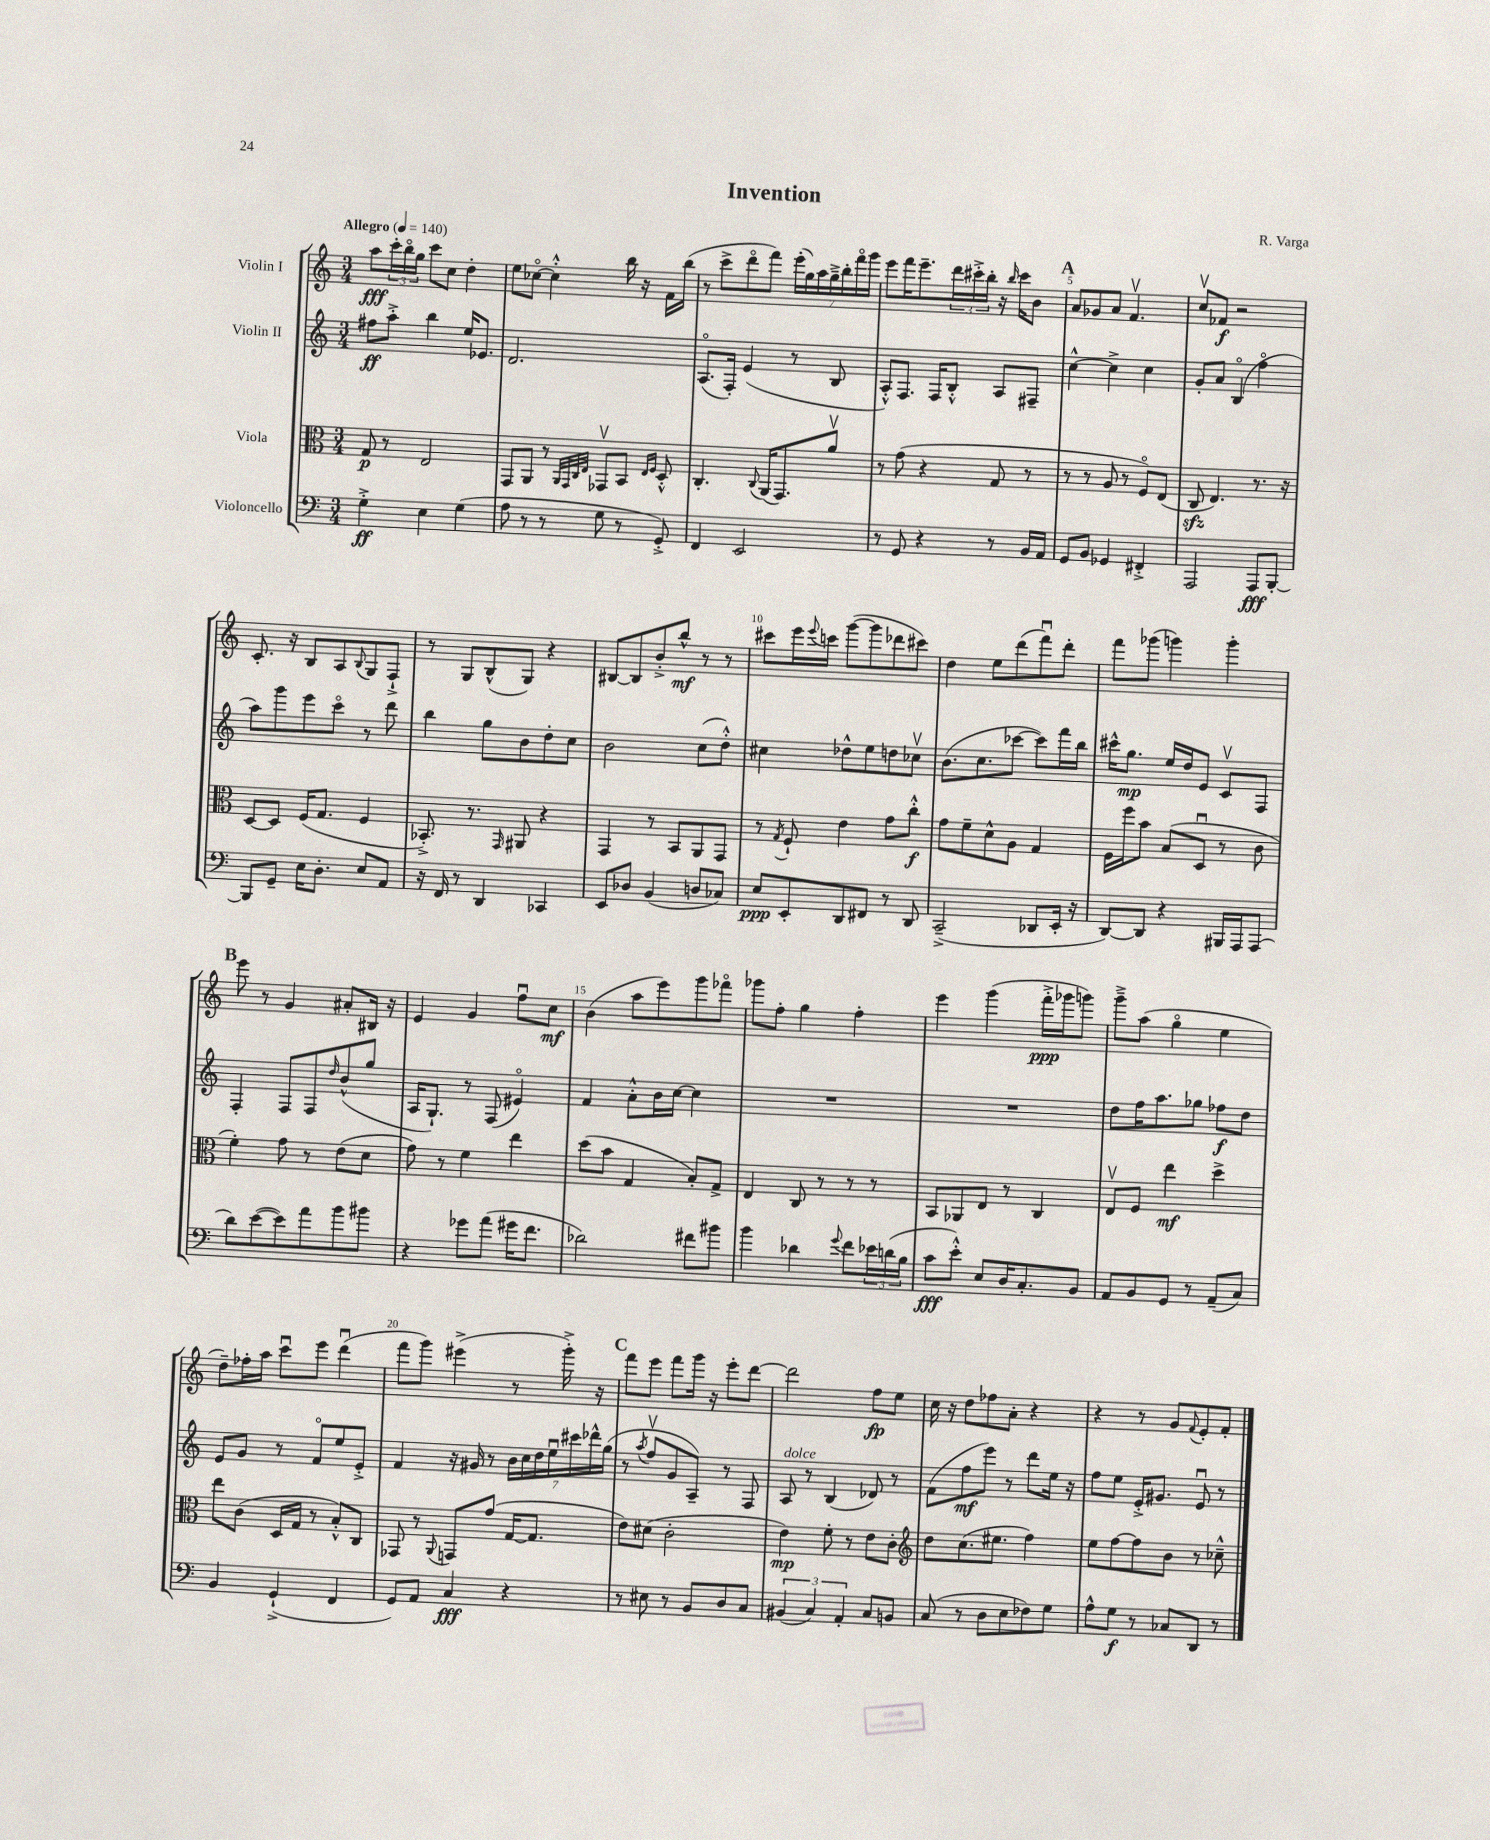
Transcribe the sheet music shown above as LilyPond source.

\header { title = "Invention" composer = "R. Varga" }
<<
\new StaffGroup <<
\new Staff = "s0" \with { instrumentName = "Violin I" } {
    \clef treble \key c \major \numericTimeSignature \time 3/4 \tempo "Allegro" 4 = 140
    a''8\fff \tuplet 3/2 { c'''16-. b''16\flageolet g''16 } c'''8 c''8 d''4-. |
    e''8 ces''8~\flageolet ces''4-.-^ b''16 r16 f'16 b''16( |
    r8 c'''8-> d'''8\flageolet f'''8) \tuplet 7/4 { e'''16-.( g''16) a''16 g''16---> b''16-. f'''16\flageolet g'''16 } |
    e'''8 f'''16 e'''8.-- \tuplet 3/2 { d'''16 cis'''16-.-> b''16-. } r16 \grace { b''16 } cis'''16 b'8 |
    \mark \markup { \bold "A" } a'8 ges'8 a'8 f'4.\upbow |
    c''8\upbow fes'8\f r2 |
    c'8.-. r16 b8 a8 \appoggiatura { b8 } g8 f8-!-> |
    r8 g8 b8-^( g8) r4 |
    bis8~ bis8 b'8-.-> b''8-^\mf r8 r8 |
    cis'''8 e'''16 \appoggiatura { e'''8 } c'''16 g'''8~( g'''8 des'''8 cis'''8) |
    d''4 e''8 d'''8( f'''8\downbow) d'''8-. |
    f'''8 ges'''8( g'''4) g'''4-. |
    \mark \markup { \bold "B" } e'''8 r8 g'4 ais'8-. bis16 r16 |
    e'4 g'4 f''8\downbow c''8\mf |
    b'4( a''8 e'''8) g'''8 fes'''8\flageolet |
    ges'''8 f''8-. g''4 f''4-. |
    e'''4 g'''4( f'''16-.->\ppp ges'''16 g'''8) |
    g'''8---> a''8( g''4\flageolet e''4 |
    d''8--) fes''16-. a''16 c'''8\downbow e'''8 d'''4\downbow( |
    f'''8 g'''8) eis'''4->( r8 g'''16-.->) r16 |
    \mark \markup { \bold "C" } f'''8 e'''8 f'''8 g'''16 r16 e'''8-. d'''8~ |
    d'''2 f''8\fp e''8 |
    c''16 r16 d''8 fes''8 a'8-. r4 |
    r4 r8 g'8 \appoggiatura { f'8 } e'8-. f'8-. \bar "|." |
}
\new Staff = "s1" \with { instrumentName = "Violin II" } {
    \clef treble \key c \major \numericTimeSignature \time 3/4
    fis''8\ff a''8-.-> b''4 e''16 ees'8. |
    d'2. |
    a8.\flageolet( f16-.) e'4( r8 b8 |
    a8-.-^) f8. f16 b8-.-^ a8 fis8-- |
    \mark \markup { \bold "A" } c''4~-^ c''4-> c''4 |
    g'8-. a'8 b4\flageolet( f''4\flageolet |
    a''8) g'''8 e'''8 c'''8\flageolet r8 d'''8 |
    b''4 g''8 b'8 d''8-. c''8 |
    b'2 c''8( d''8-.-^) |
    cis''4 des''8-^ e''8 d''8 ces''8\upbow |
    b'8.( c''8. ces'''8~ ces'''8) f'''16 b''16 |
    cis'''16-^ g''8.\mp e''16 d''16 e'8 c'8\upbow f8 |
    \mark \markup { \bold "B" } f4-. f8 f8 \grace { d''16 } b'8-^( g''8 |
    a16 g8.-!) r8 f8( eis'4\flageolet) |
    f'4 a'8-.-^ b'16 c''16~ c''4 |
    R2. |
    R2. |
    d''8 f''16 a''8. ges''8 fes''8\f d''8 |
    e'8 g'8 r8 f'8\flageolet e''8 e'8-.-> |
    f'4 r16 gis'16 r8 \tuplet 7/4 { b'16 c''16 d''16 e''16\downbow cis'''16 des'''16-^ g''16( } |
    \mark \markup { \bold "C" } r8 \acciaccatura { a''8 } f''8\upbow g'8 a8--) r8 f8 |
    a8^\markup { \italic "dolce" } r8 b4( des'8) r8 |
    f'8( f''8\mf e'''8) r8 d'''8 e''16 r16 |
    f''8 e''8 e'16-.-> gis'8. e'8\downbow r8 \bar "|." |
}
\new Staff = "s2" \with { instrumentName = "Viola" } {
    \clef alto \key c \major \numericTimeSignature \time 3/4
    g8\p r8 e2 |
    g,8 a,8 r8 \grace { a,32 g,32 c32 e32 } ges,8\upbow b,8 \grace { e16 f16 } d8-.-^ |
    c4.-. \appoggiatura { c8 } a,16( g,8.) a'8\upbow |
    r8 g'8( r4 g8 r8 |
    \mark \markup { \bold "A" } r8 r8 a8 r8 f8\flageolet) e8( |
    c8\sfz e4.) r8. r16 |
    d8~ d8 f16( g8. f4 |
    bes,8.-.->) r8. \grace { g,16 } ais,8 r4 |
    g,4 r8 b,8 a,8 g,8 |
    r8 \acciaccatura { g8 } f8-! e'4 g'8 c''8-.-^\f |
    g'8 f'8-- d'8-^ a8 g4 |
    f16 f''16 b'8 b8( d8\downbow r8 c'8 |
    \mark \markup { \bold "B" } f'4-.) g'8 r8 e'8( d'8 |
    g'8) r8 f'4 e''4 |
    d''8( b'8 g4 b8-.) g8-> |
    e4 c8 r8 r8 r8 |
    b,8 aes,8 e8 r8 c4 |
    e8\upbow f8 e''4\mf d''4-> |
    e''8 c'8( d16 g16 r8 b8-.-^) c8 |
    ges,8 r8 \appoggiatura { a,8 } g,8 g'8( g16~ g8. |
    \mark \markup { \bold "C" } e'8) dis'8( c'2-. |
    e'4\mp) f'8-. r8 e'8 c'8-. |
    \clef treble d''8 c''8.( eis''8. f''4) |
    e''8 f''8~ f''8 b'8 r8 ces''8---^ \bar "|." |
}
\new Staff = "s3" \with { instrumentName = "Violoncello" } {
    \clef bass \key c \major \numericTimeSignature \time 3/4
    g4-.->\ff e4 g4( |
    a8 r8 r8 g8 r8 g,8-.->) |
    f,4 e,2 |
    r8 g,8 r4 r8 b,16 a,16 |
    \mark \markup { \bold "A" } g,8 b,8 ges,4 fis,4-.-> |
    a,,2 a,,8\fff b,,8~-. |
    b,,8 g,8-- e16 d8.-. e8 a,8 |
    r16 f,16 r8 d,4 ces,4 |
    e,8 des8 b,4( d8 ces8) |
    e8\ppp e,8-. d,8 fis,8 r8 d,8 |
    c,2--->( des,8 e,16-. r16 |
    d,8~) d,8 r4 bis,,16 a,,16 a,,8( |
    \mark \markup { \bold "B" } d'8) e'8~( e'8) a'8 b'8 bis'8 |
    r4 ges'8 a'8( gis'16 f'8. |
    des'2) fis'8 bis'8 |
    b'4 des'4 \appoggiatura { g'8 } f'8 \tuplet 3/2 { ees'16 d'16( b16 } |
    c'8\fff e'8-.-^) e8 d16 c8.-. b,8 |
    a,8 b,8 g,8 r8 a,8--( c8) |
    b,4 g,4-!->( f,4 |
    g,8) a,8 c4\fff r4 |
    \mark \markup { \bold "C" } r8 eis8 r8 b,8 d8 c8 |
    \tuplet 3/2 { bis,4( c4) a,4-. } c8 b,8 |
    c8( r8 d8 e8 fes8) g8 |
    a8-^ g8\f r8 ces8 d,8 r8 \bar "|." |
}
>>
>>
\layout { \context { \Score \override BarNumber.break-visibility = ##(#f #t #t) barNumberVisibility = #(every-nth-bar-number-visible 5) } }
